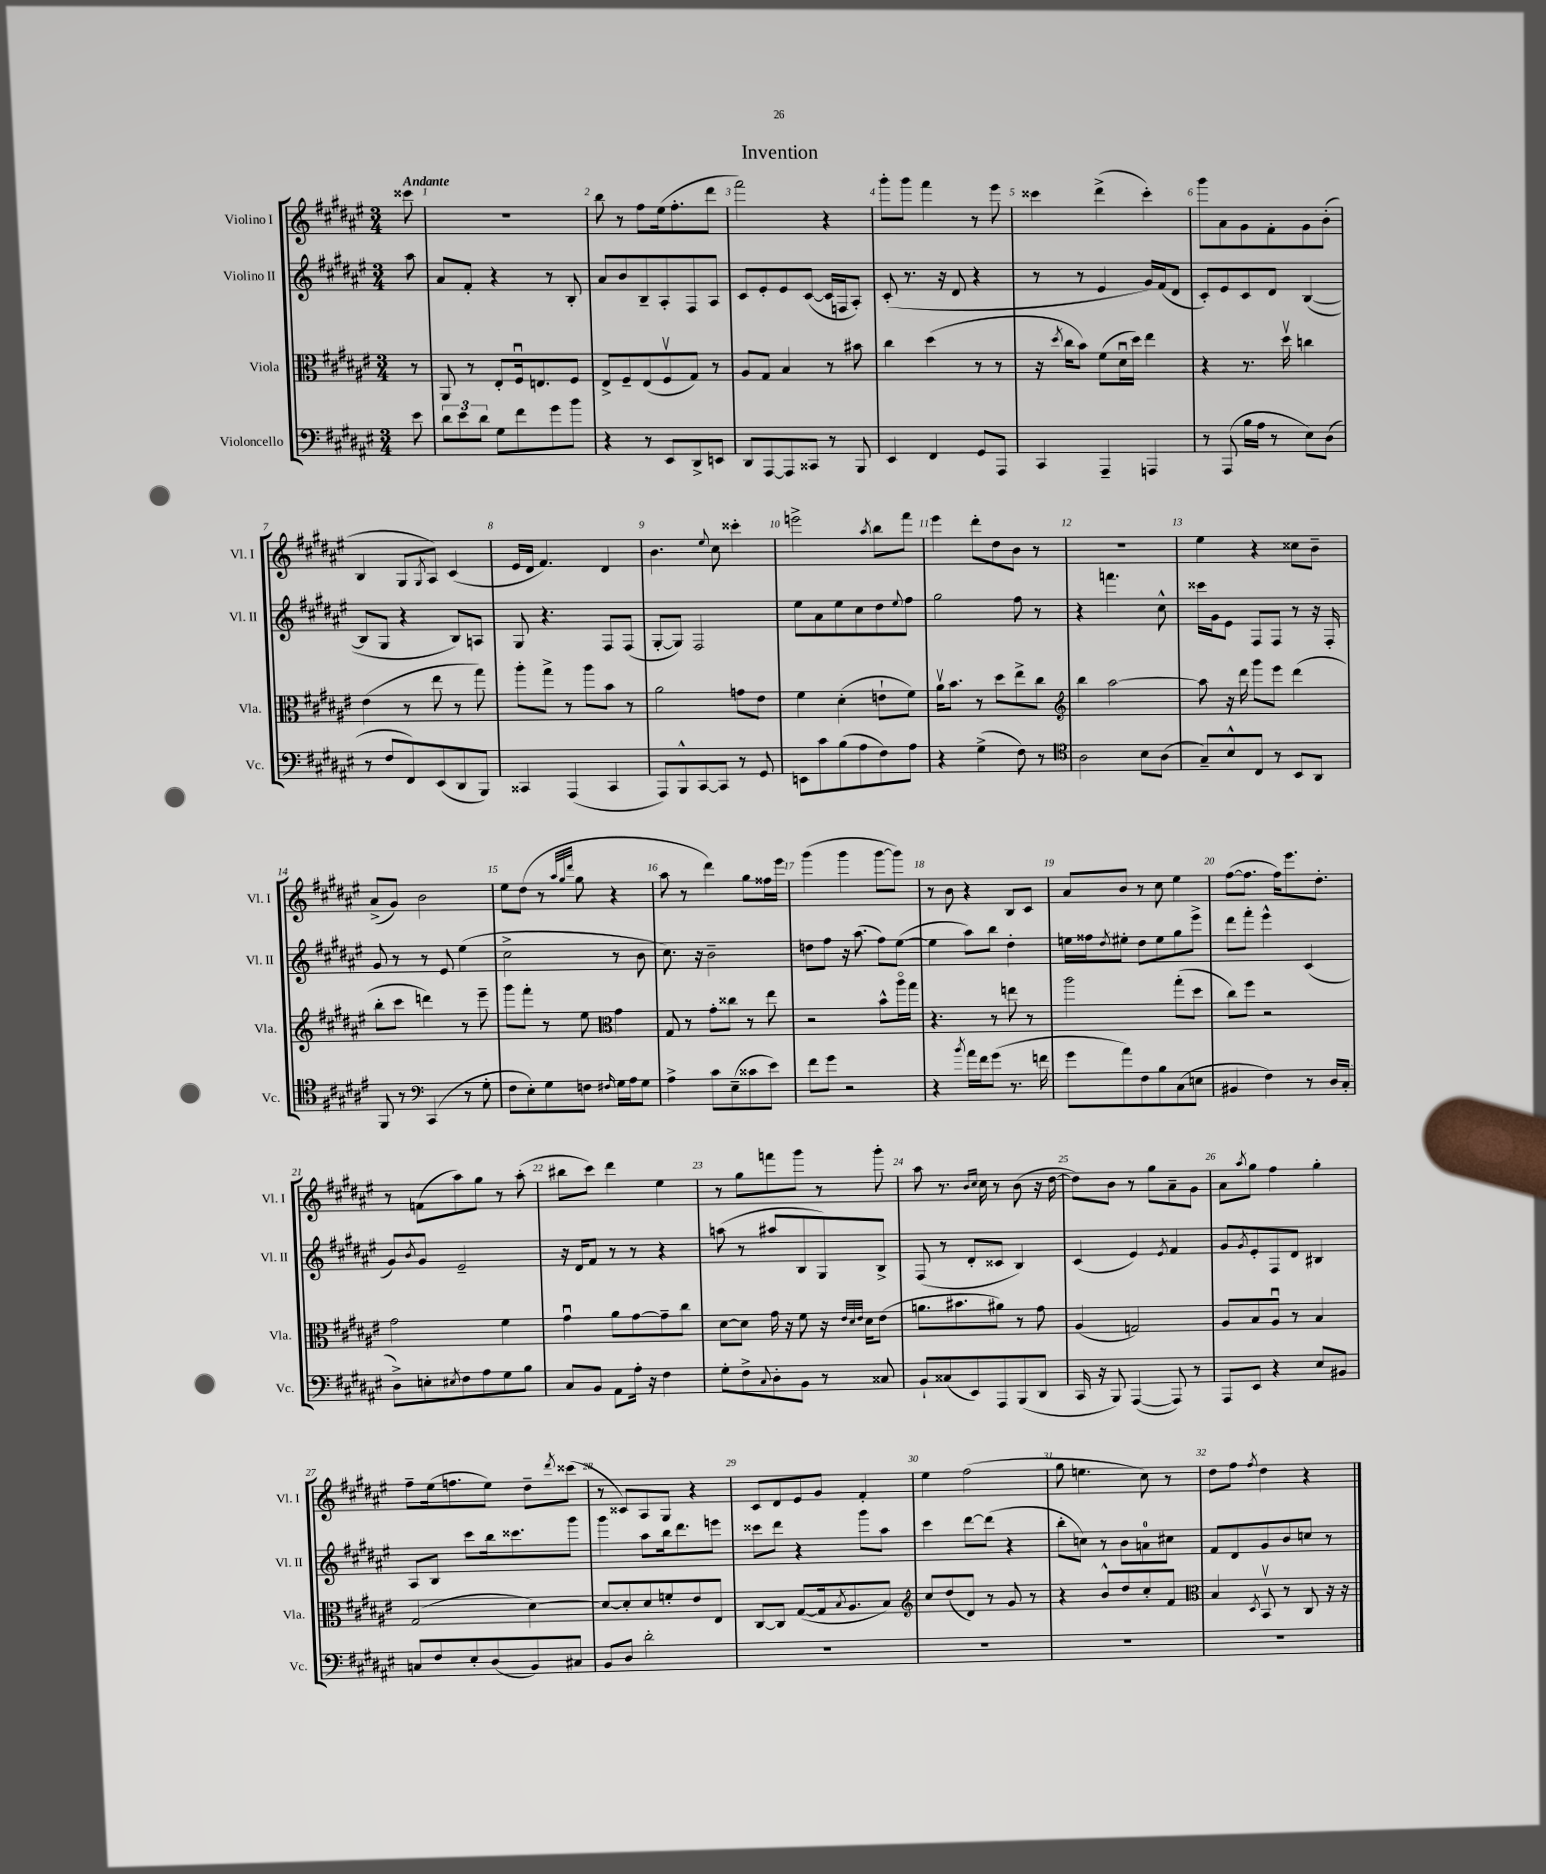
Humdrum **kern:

**kern	**kern	**kern	**kern
*staff4	*staff3	*staff2	*staff1
*clefF4	*clefC3	*clefG2	*clefG2
*k[f#c#g#d#a#e#]	*k[f#c#g#d#a#e#]	*k[f#c#g#d#a#e#]	*k[f#c#g#d#a#e#]
*M3/4	*M3/4	*M3/4	*M3/4
8e#	8r	8aa#	8ccc##
=	=	=	=
12d#	8AA#	8a#	2.r
12e#	.	.	.
.	8r	8f#'	.
12d#	.	.	.
8G#	8E#'	4r	.
8f#	16F#u	.	.
.	8.E	.	.
8g#	.	8r	.
8b	8F#	8B'	.
=	=	=	=
4r	8E#^	8a#	8bb
.	8F#~	8b	8r
8r	(8E#	8B~	8ff#
8EE#	8F#v	8A#'	(16ee#
.	.	.	8.ff#'
8DD#^	8G#)	8F#	.
8EE	8r	8A#	8ddd#
=	=	=	=
8DD#	8A#	8c#	2fff#)
[8AAA#	8G#	8e#'	.
8AAA#]	4B	8e#	.
8CC##	.	([8c#	.
8r	8r	16c#]	4r
.	.	16F	.
8BBB	8b#	8A#')	.
=	=	=	=
4EE#	4cc#	(8c#'	8ggg#'
.	.	8.r	8ggg#
4FF#	(4dd#	.	4fff#
.	.	16r	.
.	.	8d#	.
8GG#	8r	4r	8r
8AAA#	8r	.	8eee#
=	=	=	=
4CC#	16r	8r	4ccc##
.	8qdd#	.	.
.	16cc#	.	.
.	8b)	8r	.
4AAA#~	(8f#	4e#	(4ddd#^
.	16d#u	.	.
.	16dd#)	.	.
4AAA	4ee#	16g#)	4ccc##')
.	.	(16f#	.
.	.	8d#	.
=	=	=	=
8r	4r	8c#')	8ggg#
(8AAA#	.	8e#	8a#
16B	8.r	8c#	8g#
16A#	.	.	.
8r	.	8d#	8f#'
.	16dd#v	.	.
8E#)	4cc	([4B	8g#
(8D#	.	.	(8b'
=	=	=	=
8r	(4e#	8B]	4B
8F#	.	8G#	.
8FF#)	8r	4r	8G#
.	.	.	8qG#
(8EE#	8ee#	.	8A#)
8DD#	8r	8B)	(4c#
8BBB)	8gg#)	8A	.
=	=	=	=
4CC##	8aa#'	8G#	16e#
.	.	.	16d#
.	8gg#^	4.r	4.f#)
(4AAA#	8r	.	.
.	8aa#	.	.
4CC##	8b	8F#	4d#
.	8r	(8F#	.
=	=	=	=
8AAA#)	2a#	[8G#'	4.b
8BBB^^	.	8G#])	.
[8CC#	.	2F#	.
.	.	.	8qqee#
8CC#]	.	.	8cc#
8r	8g	.	4ccc##'
8GG#	8e#	.	.
=	=	=	=
8EE	4f#	8ee#	2eee^
8c#	.	8a#	.
(8B	(4d#'	8ee#	.
8A#	.	8cc#	.
.	.	.	8qaa#
8F#)	8e`	8dd#	8bb
.	.	8qqee#	.
8A#	8f#)	8ff#	8fff#
=	=	=	=
4r	16a#v	2gg#	4eee#
.	8.b	.	.
(4G#^	8r	.	8ddd#'
.	8dd#	.	8dd#
8F#)	8ee#^	8ff#	8b
8r	8cc#	8r	8r
=	=	=	=
*clefC4	*clefG2	*	*
2A#	4bb	4r	2.r
.	[2aa#	4.fff	.
8B	.	.	.
(8A#	.	8cc#^^	.
=	=	=	=
8G#~)	8aa#]	16ccc##	4ee#
.	.	16g#	.
8B^^	16r	8e#	.
.	16ddd#	.	.
8C#	8ggg#	8F#	4r
8r	8eee#	8F#	.
8BB	(4ddd#	8r	8cc##
8AA#	.	16r	8b~
.	.	16F#'	.
=	=	=	=
8FF#	8bb'	8g#	(8a#^
8r	8ccc#	8r	8g#)
*clefF4	*	*	*
(4CC#	4ddd)	8r	2b
.	.	8e#	.
8r	8r	(4ee#	.
8G#'	8eee#~	.	.
=	=	=	=
8F#	8ggg#	2cc#^	8ee#
8E#')	8fff#'	.	(8dd#
8G#	8r	.	8r
.	.	.	32qqaa#
.	.	.	32qqgg#
.	.	.	32qqddd#
8F	8ee#	.	8gg#
*	*clefC3	*	*
16qqF#	.	.	.
16G#	4g#	8r	4r
16A#	.	.	.
8G#	.	8b	.
=	=	=	=
4A#^	8G#	8.cc#)	8aa#
.	8r	.	8r
.	.	16r	.
8c#	8g#'	2b~	4ddd#)
(8E#~	8cc##	.	.
8c##	8r	.	8gg#
8e#)	8ee#	.	16ff##
.	.	.	16eee#
=	=	=	=
8f#	2r	8dd	(4ggg#
8g#	.	8ff#	.
2r	.	16r	4ggg#
.	.	(8.aa#	.
.	8b^^	8ff#)	[8ggg#
.	16aa#o	([8ee#	8ggg#])
.	16gg#	.	.
=	=	=	=
4r	4.r	4ee#]	8r
.	.	.	8b
8qb	.	.	.
16a#	.	8aa#)	4r
16f#	.	.	.
(8g#	8r	8bb	.
8.r	8ee	4dd#'	8B
.	8r	.	8c#
16f	.	.	.
=	=	=	=
8g#	2aa#	16ee	8a#
.	.	16ff##	.
.	.	8qdd#	.
8a#)	.	8ee#'	8b
8F#	.	8dd#	8r
8B	.	8ee#	8cc#
(8C#	(8gg#'	8gg#	4ee#
8E	8dd#	8eee#^	.
=	=	=	=
4BB#	8cc#)	8ddd#	([8ff#
.	8ff#	8fff#'	8.ff#]
4F#)	2r	4eee#^^	.
.	.	.	16ff#)
.	.	.	8.eee#
8r	.	(4c#	.
.	.	.	8.dd#'
16D#	.	.	.
(16C#'	.	.	.
=	=	=	=
8D#^)	2g#	8g#)	8r
.	.	8qb	.
8E'	.	8g#	(8f
8qE#	.	.	.
8F#	.	2e#~	8aa#)
8A#	.	.	8gg#
8G#	4f#	.	8r
8B	.	.	(8aa#'
=	=	=	=
8C#	4g#u	16r	8bb#
.	.	16d#	.
8BB	.	8f#	8ccc#)
8AA#	8a#	8r	4ddd#
16A#'	[8g#	8r	.
16r	.	.	.
4F#	8g#~]	4r	4ee#
.	8cc#	.	.
=	=	=	=
8G#'	[8d#	(8aa	8r
8F#^	8d#]	8r	8gg#
8qqC#	.	.	.
8D#'	16g#	8aa#	8fff
.	16r	.	.
8BB	8f#	8B	8ggg#
8r	16r	8G#)	8r
.	32qqe#	.	.
.	32qqd#	.	.
.	32qqe#	.	.
.	16d#	.	.
8C##	(8e#	8B^	8ggg#'
=	=	=	=
8BB`	8.a	(8F#	8aa#
(8C##	.	8r	8.r
.	8.b#	.	.
8EE#)	.	8d#'	.
.	.	.	16qqb
.	.	.	16qqcc#
.	.	.	16cc#
8AAA#	8a#)	8c##	8r
(8BBB	8r	4B)	(8b
8DD#	8g#	.	16r
.	.	.	[16dd#
=	=	=	=
16CC#	(4A#	(4c#	8dd#])
16r	.	.	.
8BBB)	.	.	8b
([4AAA#	2G)	4e#)	8r
.	.	.	8gg#
.	.	8qe#	.
8AAA#])	.	4f#	8a#~
8r	.	.	8g#
=	=	=	=
8AAA#	8A#	8g#	8a#
.	.	8qg#	8qaa#
8EE#	8B	8e#'	8gg#
4r	8A#u	8F#	4ff#
.	8r	8d#	.
8E#	4B	4B#	4gg#'
8BB#	.	.	.
=	=	=	=
8C	(2G#	8A#	8ff#~
8F#	.	8B	(16ee#
.	.	.	8.ff
8E#'	.	8ccc#	.
(8D#	.	16bb	8ee#)
.	.	8.ccc##	.
8BB)	[4d#)	.	8dd#~
.	.	.	8qddd#
8C#	.	8ggg#	(8ccc##
=	=	=	=
8BB	8d#_	4ggg#	8r
8D#	8d#']	.	8c##)
2d#'	8d#	8aa#	8A#
.	8f'	16bb	8G#
.	.	8.ddd#	.
.	8e#	.	4r
.	8E#	8eee	.
=	=	=	=
2.r	[8C#	8ccc##	8c#
.	8C#]	8ddd#	8d#
.	([8G#	4r	8e#
.	16G#]	.	8g#
.	8qB	.	.
.	8.A#	.	.
.	.	8ggg#	4f#'
.	8B)	8aa#	.
=	=	=	=
*	*clefG2	*	*
2.r	8cc#	4ccc#	4ee#
.	(8dd#	.	.
.	8d#)	[8ddd#	(2ff#
.	8r	(8ddd#]	.
.	8g#	4r	.
.	8r	.	.
=	=	=	=
2.r	4r	8bb'	8gg#
.	.	8cc)	4.ee
.	8b^^	8r	.
.	8dd#	8b	.
.	8cc#'	8a	8cc#)
.	8f#	8cc#	8r
=	=	=	=
*	*clefC3	*	*
2.r	4B	8f#	8dd#
.	.	8d#	8ff#
.	8qD#	.	8qff#
.	8BBv	8g#	4dd#
.	8r	8b	.
.	8C#	8cc	4r
.	16r	8r	.
.	16r	.	.
==	==	==	==
*-	*-	*-	*-
